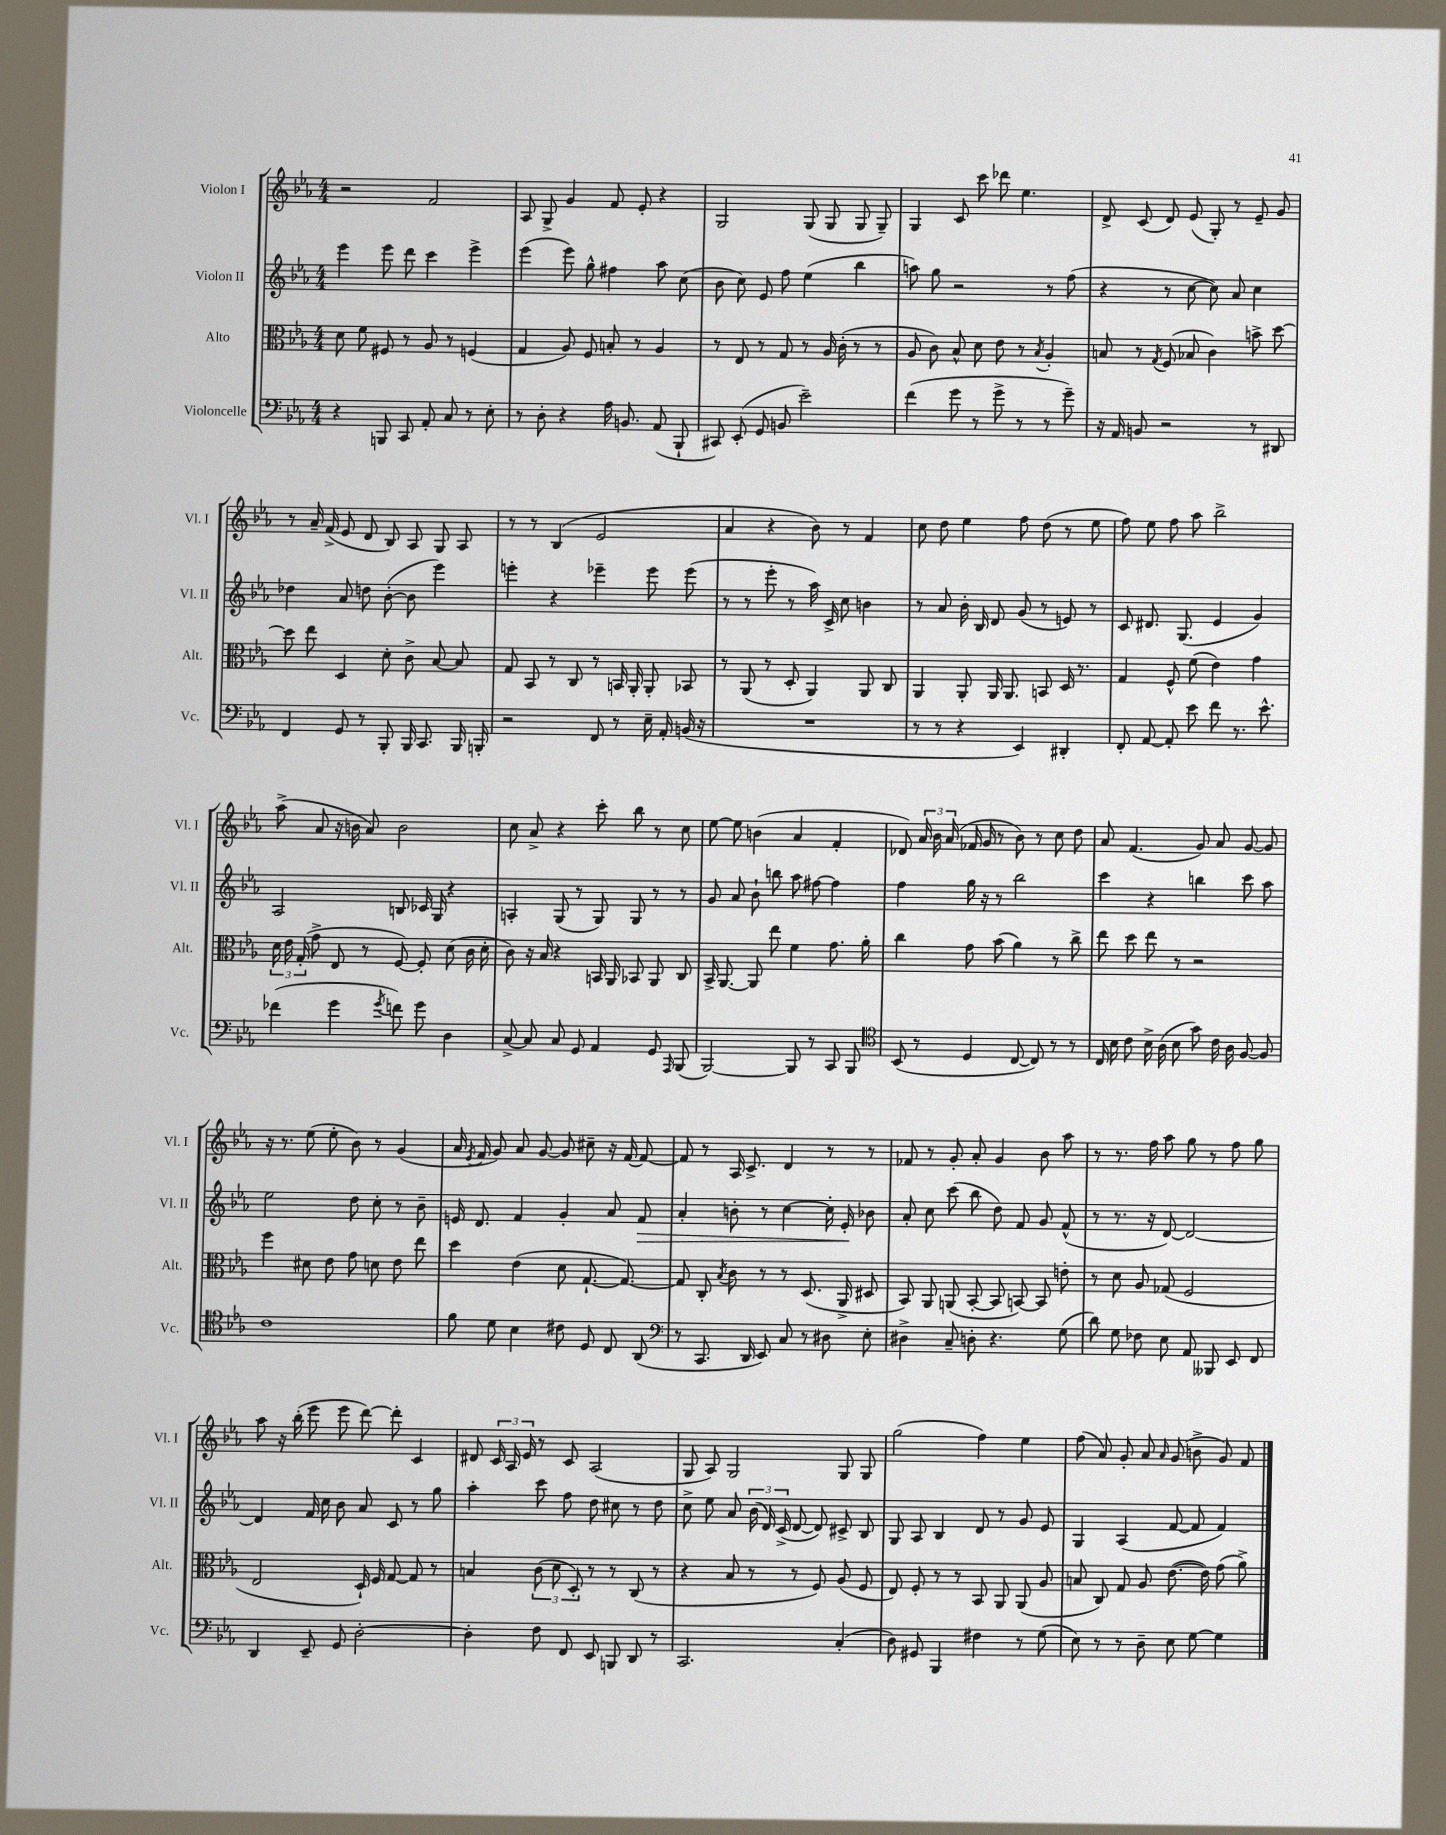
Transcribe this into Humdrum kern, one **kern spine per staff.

**kern	**kern	**kern	**kern
*staff4	*staff3	*staff2	*staff1
*clefF4	*clefC3	*clefG2	*clefG2
*k[b-e-a-]	*k[b-e-a-]	*k[b-e-a-]	*k[b-e-a-]
*M4/4	*M4/4	*M4/4	*M4/4
4r	8d	4eee-	2r
.	8f	.	.
8BBB	8F#	8eee-	.
8CC	8r	8ddd	.
8AA-'	8A-	4ccc	2f
8C	8r	.	.
8r	(4F	4eee-^	.
8E-'	.	.	.
=	=	=	=
8r	4G	(4eee-	8A-
8D'	.	.	8G^
4r	8A-)	8eee-)	4g
.	8F	8gg^^	.
16A-	8B'	4ff#	8f
8.BB	.	.	.
.	8r	.	8e-'
(8AA-	4A-	8aa-	4r
8BBB-`	.	(8cc	.
=	=	=	=
8CC#)	8r	8b-	2G
(8EE-'	8E-	8cc)	.
8GG	8r	8e-	.
8BB	8G	8ff	.
2e-~)	8r	(4ee-	(8G
.	16A-	.	8G
.	(16c'	.	.
.	8r	4bb-	8G
.	8r	.	8G~)
=	=	=	=
(4f	8A-	8aa)	4G
.	8c)	8gg	.
8g	8B-^^	2r	8c
8r	8d	.	8ccc
8g^	8e-	.	8ddd-
8r	8r	.	4.ee-
.	8qB-	.	.
8r	4A-'	8r	.
8g~)	.	(8ff	.
=	=	=	=
16r	8B	4r	8d^
16AA-	.	.	.
8BB	8r	.	(8c
.	8qG	.	.
2r	(8F	8r	8d)
.	8B-	[8cc	(8e-
.	4c)	8cc])	8G')
.	.	8a-	8r
8r	8b^	4cc	8e-~
8DD#	[8dd	.	8g
=	=	=	=
4FF	8dd]	4dd-	8r
.	8ee-	.	16a-~
.	.	.	(16f^
8GG	4D	8a-	8e-
8r	.	8dd	8d
8BBB-'	8d'	([8b-'	8B-)
16BBB-	8c^	8b-]	8A-
8.CC	.	.	.
.	[8B-	4eee-)	8G
16BBB-	8B-]	.	8A-
16BBB'	.	.	.
=	=	=	=
2r	8G	4eee'	8r
.	8BB-	.	8r
.	8r	4r	(4B-
.	8C	.	.
8FF	8r	4eee-~	2e-
8r	16BB	.	.
.	16AA-'	.	.
16E-~	8AA-'	8eee-	.
16AA-'	.	.	.
(16BB	8BB-	(8eee-	.
16r	.	.	.
=	=	=	=
1r	8r	8r	4a-
.	(8AA-	8r	.
.	8r	8eee-'	4r
.	8D'	8r	.
.	4AA-)	16aa-)	8b-)
.	.	16c^	.
.	.	8cc	8r
.	8AA-	4b	4f
.	8C	.	.
=	=	=	=
8r	4AA-	8r	8cc
8r	.	8a-	8dd
4r	8AA-'	16b-'	4ee-
.	.	16B-	.
.	16AA-	8d	.
.	8.AA-	.	.
4EE-)	.	(8g	8ff
.	8BB	8r	(8dd
4DD#'	16D	8e)	8r
.	8.r	.	.
.	.	8r	8ee-
=	=	=	=
8FF'	4G	8c	8ff)
[8AA-	.	8.d#	8ee-
8AA-']	8F^^	.	8ff
.	.	(8.G	.
8e-	(8f	.	8aa-
8f	4e-)	4e-	2bb-^
8.r	.	.	.
.	4g	4g)	.
8.e-^^	.	.	.
=	=	=	=
(4f-	24d	2A-	(8aa-^
.	24e-	.	.
.	(24G'	.	.
.	8g^	.	8a-
4g	8E-	.	16r
.	.	.	16b
.	8r	.	8a-)
8qg	.	.	.
8f)	[8F)	8B	2b
8g	8F']	16c-	.
.	.	16G	.
4D	(8d	4r	.
.	16c	.	.
.	16d'	.	.
=	=	=	=
[8C^	8c)	4A'	8cc
8C]	16r	.	8a-^
.	16B-	.	.
8C	4r	(8G	4r
8GG	.	8r	.
4AA-	16BB	8G)	8ccc'
.	16AA-	.	.
.	8BB-	8G	8bb-
8GG	8AA-	8r	8r
16qqAAA-	.	.	.
(8BBB-	8C	8r	8cc
=	=	=	=
[2BBB-)	16BB-^	8g	[8ee-
.	[8.AA-	.	.
.	.	8a-	8ee-]
.	8AA-]	8b-`	(4b
.	8ee-	8bb	.
8BBB-]	4f	8aa-	4a-
8r	.	[8ff#	.
8CC	8.g	4ff#]	4f'
8BBB-	.	.	.
.	16a-'	.	.
=	=	=	=
*clefC4	*	*	*
(8BB-	4cc	4ff	8d-)
8r	.	.	24a-
.	.	.	24b-
.	.	.	(24a-
4D	8g	16gg	16f-
.	.	16r	16g
.	(8b-	8r	8r
[8C	4a-)	2bb-	8b-)
8C])	.	.	8r
8r	8r	.	8cc
8r	8cc^	.	8dd
=	=	=	=
16C	8ee-	4ccc	8a-
16B-	.	.	.
8c	8dd	.	(4.f
16B-^	8ee-	4r	.
(16A-	.	.	.
8B-	8r	.	.
8g)	2r	4bb	8g)
16c	.	.	8a-
16A-	.	.	.
[8F	.	8ccc	[8g
8F]	.	8aa-	8g]
=	=	=	=
1c	4ff	2ee-	16r
.	.	.	8.r
.	8d#	.	(8ee-
.	8e-	.	8ee-'
.	8g	8dd	8b-)
.	8d	8cc'	8r
.	8e-	8r	(4g
.	8ee-	8b-~	.
=	=	=	=
8f	4dd	16e	16a-
.	.	.	8qe-
.	.	8.d	16f
8d	.	.	8g)
4B-	(4e-	4f	8a-
.	.	.	[8g
8c#	8d	4g'	8g]
8D	[8.G`	.	8cc#~
8C	.	8a-	16r
.	8.G_)	.	[16f
(8AA-	.	8f	8f_
=	=	=	=
*clefF4	*	*	*
8r	8G]	4a-'	8f]
8.CC	8C'	.	8r
.	8qB-	.	.
.	8c	8b'	16A-
16DD	.	.	8.c^
8EE-)	8r	8r	.
8C	8r	[4cc	4d
8r	(8.D	.	.
8D#	.	16cc']	8r
.	16AA-^	16e-'	.
8E-'	8D#	8b-	8r
=	=	=	=
4D#^	8BB-)	8a-'	8f-
.	8AA-	8cc	8r
8C~	(8AA	(8ccc	8g'
8D'	[8BB-'	8bb-	8a-'
4.r	8BB-]	8dd)	4g
.	[8BB)	8f	.
.	8BB]	8g	8b-
(8G	8e'	(8f^^	8aa-
=	=	=	=
8d)	8r	8r	8r
8G	8d	8.r	8.r
8F-	8A-	.	.
.	.	16r	16ff
8E-	(8G-	[8d)	8aa-
8AA-	2F	2d_	8gg
8BBB--	.	.	8r
8EE-	.	.	8ff
8FF	.	.	8gg
=	=	=	=
4DD	2E-	4d]	8aa-
.	.	.	16r
.	.	.	(16bb-'
8EE-~	.	16f	8eee-
.	.	16cc	.
8GG	.	8b-	8eee-
[2D'	16D`)	8a-	[8ddd)
.	16F	.	.
.	[8G	8c	8ddd']
.	8G]	8r	4c
.	8r	8gg	.
=	=	=	=
4D']	4B	4aa-'	8d#
.	.	.	24c
.	.	.	24A-
.	.	.	24e-
8F	(12c	8ccc	8r
.	12d	.	.
8FF	.	8ff	8c
.	12D')	.	.
8EE-	8r	8dd	(2A-
8BBB	8r	8cc#	.
8DD	(8C	8r	.
8r	8r	8dd	.
=	=	=	=
2.CC	4r	8cc^	8G
.	.	8ee-	8A-)
.	8B-	8a-	2G
.	8r	(24b-	.
.	.	24d)	.
.	.	(24c^	.
.	8r	[8d	.
.	8F)	8d])	.
(4C'	(8A-	8c#^	8G
.	8F	8B-	8G
=	=	=	=
8D)	8E-)	8G	(2gg
8GG#	8F'	8A-	.
4BBB-	8r	4B-	.
.	8r	.	.
4F#	8BB-	8d	4ff)
.	8AA-	8r	.
8r	(8AA-	8g	4ee-
(8G	8A-	8e-	.
=	=	=	=
8E-)	8B	4G	(8ff
8r	8C)	.	8a-)
8r	8G	(4A-	8g'
8D~	8A-	.	8a-
.	.	.	16qqa-
8E-	([8.e-	[8f	(8g
[8G	.	8f]	8b^
.	16e-])	.	.
4G]	(8g	4f)	8g)
.	8a-^)	.	8f
==	==	==	==
*-	*-	*-	*-
